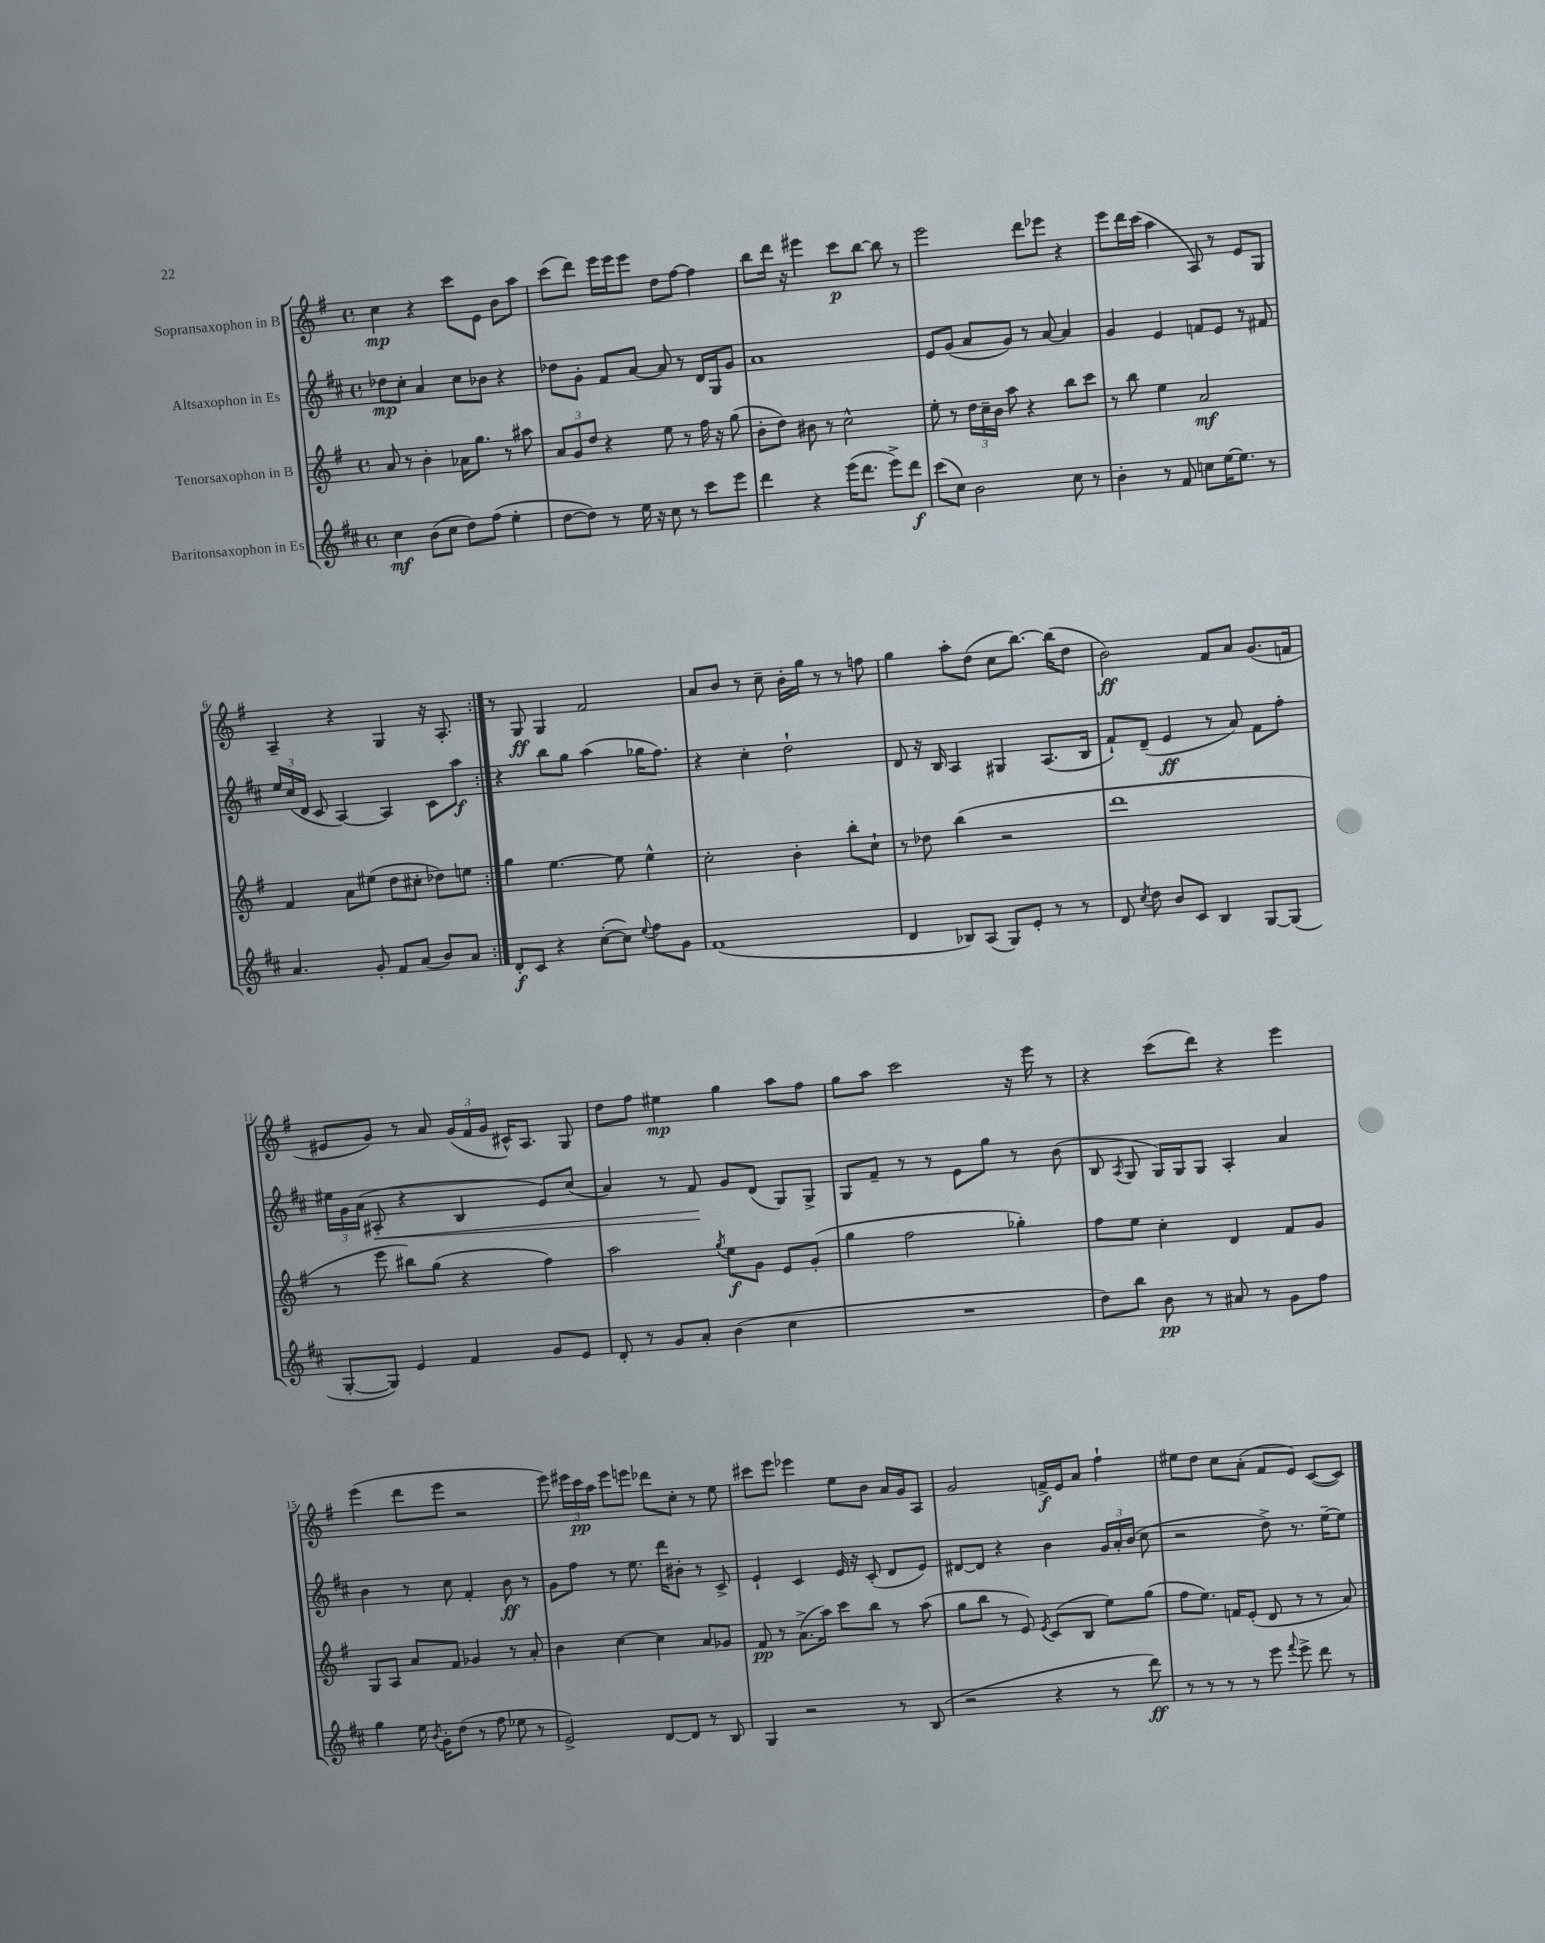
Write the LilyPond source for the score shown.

<<
\new StaffGroup <<
\new Staff = "s0" \with { instrumentName = "Sopransaxophon in B" } {
    \clef treble \key g \major \defaultTimeSignature \time 4/4
    \autoBeamOff \repeat volta 2 { c''4\mp r4 c'''8[ e'8] b'8[ a''8] |
    c'''8[( d'''8]) e'''16[ e'''16 e'''8] d''8[ fis''8]~ fis''4 |
    b''8[ d'''16] r16 eis'''4 c'''8[\p b''8]~ b''8 r8 |
    e'''2 d'''8[ ees'''8] r4 |
    e'''8[ d'''16 c'''16]( a''4 a8) r8 e'8[ g8] |
    a4-- r4 g4 r16 a8.-. | }
    r8 g8\ff g4 fis'2 |
    a'8[ b'8] r8 c''8-- b'16[-. g''16] r8 r8 f''8 |
    g''4 a''8[-. d''8]( c''8[ b''8.]~) b''16[( d''8] |
    b'2\ff) fis'8[ a'8] g'8.[( f'16] |
    eis'8[ g'8]) r8 a'8 \tuplet 3/2 { g'16[( fis'16 g'16] } cis'16[-^) a8.] g8 |
    d''8[ fis''8] eis''4\mp g''4 a''8[ fis''8] |
    g''8[ a''8] c'''2 r16 e'''16 r8 |
    r4 c'''8[( d'''8]) r4 e'''4 |
    e'''4( d'''8[ e'''8] r2 |
    e'''8) \tuplet 3/2 { eis'''16[ c'''16\pp a''16] } eis'''8[ e'''8] des'''8[ c''8]-. r8 e''8 |
    cis'''8[ e'''8] ees'''4 e''8[ b'8] a'16[ g'16 a8] |
    g'2 f'16[->\f e'16 a'8] fis''4-! |
    eis''8[ d''8] c''8[ a'8]-.( fis'8[ e'8]) c'8[~( c'8]) \bar "|." |
}
\new Staff = "s1" \with { instrumentName = "Altsaxophon in Es" } {
    \clef treble \key d \major \defaultTimeSignature \time 4/4
    \autoBeamOff \repeat volta 2 { des''8[\mp cis''8]-. a'4 cis''8[ bes'8] r4 |
    des''8[ g'8]-. fis'8[ a'8]~ a'8 r8 d'16[ g16 g'8] |
    a'1 |
    e'8[ g'8]( a'8[ g'8]) r8 a'8~ a'4 |
    g'4 e'4 f'8[ e'8] r8 fis'8 |
    \tuplet 3/2 { e''16[ cis''16( d'16] } cis'8 a4~) a4 cis'8[ a''8]\f | }
    r4 b''8[ g''8] a''4( ges''16[ fis''8.]) |
    r4 cis''4-. d''2-! |
    d'8 r16 b16 a4 gis4 a8.[( b16] |
    fis'8[-!) d'8]--( e'4\ff r8 a'8) fis'8[ fis''8]-. |
    \tuplet 3/2 { eis''16[ g'16 a'16]( } ais8-.\< r4 b4 e'8[) cis''8]( |
    a'4) r8 fis'8\! g'8[ d'8]( g8[) g8]-> |
    g8[ fis'8]-- r8 r8 e'8[ g''8] r8 b'8( |
    b8 \acciaccatura { a8 } g8 g16[) g16 g8] a4-. a'4 |
    b'4 r8 cis''8 fis'4-. b'8\ff r8 |
    g'8[ fis''8] r8 e''8. d'''16[ bis'8]-. r8 cis'8-> |
    e'4-! cis'4 e'16 r16 cis'8-.( d'8[ e'8]) |
    dis'8[~ dis'8] r4 b'4 \tuplet 3/2 { g'16[ a'16-. b'16]( } cis''8 |
    r2 d''8->) r8. e''16[~-- e''8] \bar "|." |
}
\new Staff = "s2" \with { instrumentName = "Tenorsaxophon in B" } {
    \clef treble \key g \major \defaultTimeSignature \time 4/4
    \autoBeamOff \repeat volta 2 { a'8 r8 b'4-. aes'16[ g''8.] r8 ais''8 |
    \tuplet 3/2 { a'8[ g'8 d''8] } r4 e''8 r8 fis''16 r16 g''8( |
    b'8[-. d''8]) bis'8 r8 c''2-^ |
    e''8-. r8 \tuplet 3/2 { d''16[ c''16-- b'16] } a''8 r4 b''8[ c'''8] |
    r8 b''8 e''4 a'2\mf |
    fis'4 a'8[ eis''8]( d''8[ cis''8]-. des''8[) e''8] | }
    g''4 e''4.~ e''8 e''4-^ |
    c''2-. b'4-. b''8[-. c''8]-! |
    r8 des''8 b''4( r2 |
    d'''1 |
    r8 e'''8 bis''8[) g''8]( r4 fis''4) |
    a''2 \acciaccatura { g''8 } e''8[\f g'8] e'8[ g'8]-.( |
    g''4 fis''2 ges''4-.) |
    fis''8[ e''8] c''4-. d'4 fis'8[ g'8] |
    g8[ a8] a'8[ fis'8] ges'4 r8 a'8-. |
    b'4 c''4~ c''4 a'8[ ges'8] |
    fis'8\pp r8 a'8.[->( a''16]) c'''8[ b''8] r8 a''8( |
    g''8[ b''8] r8 e'8) \acciaccatura { e'8 } c'8[( b8] e''8[) g''8]( |
    fis''8[ e''8.]) f'16[ e'8]-.( d'8 r8 r8 a'8) \bar "|." |
}
\new Staff = "s3" \with { instrumentName = "Baritonsaxophon in Es" } {
    \clef treble \key d \major \defaultTimeSignature \time 4/4
    \autoBeamOff \repeat volta 2 { cis''4\mf b'8[( cis''8] d''8[) fis''8]( e''4-. |
    d''8[~ d''8]) r8 e''16 r16 cis''8 r8 cis'''8[ e'''8] |
    d'''4 r4 e'''16[( d'''8.] e'''8[->) d'''8]\f |
    cis'''8[( cis''8]) b'2 cis''8 r8 |
    b'4-. r8 fis'8 c''8[ e''16~ e''8.] r8 |
    a'4. g'8-. fis'8[ a'8]( b'8[) a'8] | }
    d'8[-.\f cis'8] r4 cis''8[~-.( cis''8]) \appoggiatura { e''8 } fis''8[ g'8] |
    fis'1( |
    d'4 bes8[) a8]( g8[) e'8]-. r8 r8 |
    d'8 \acciaccatura { cis''8 } d''8 b'8[ cis'8] b4 g8[~ g8]( |
    g8[~-. g8]) e'4 fis'4 g'8[ e'8] |
    d'8-. r8 g'8[ a'8]-. b'4( cis''4 |
    R1 |
    d''8[) b''8] b'8\pp r8 ais'8 r8 g'8[ fis''8] |
    g''4 e''16 \acciaccatura { b'8 } g'16[-. d''8]( r8 fis''8 ees''8 r8 |
    e'2->) d'8[~ d'8] r8 b8 |
    g4 r2 r8 b8( |
    r2 r4 r8 d'''8\ff) |
    r8 r8 r8 r8 e'''8 \appoggiatura { fis'''8 } e'''8-> d'''8 r8 \bar "|." |
}
>>
>>
